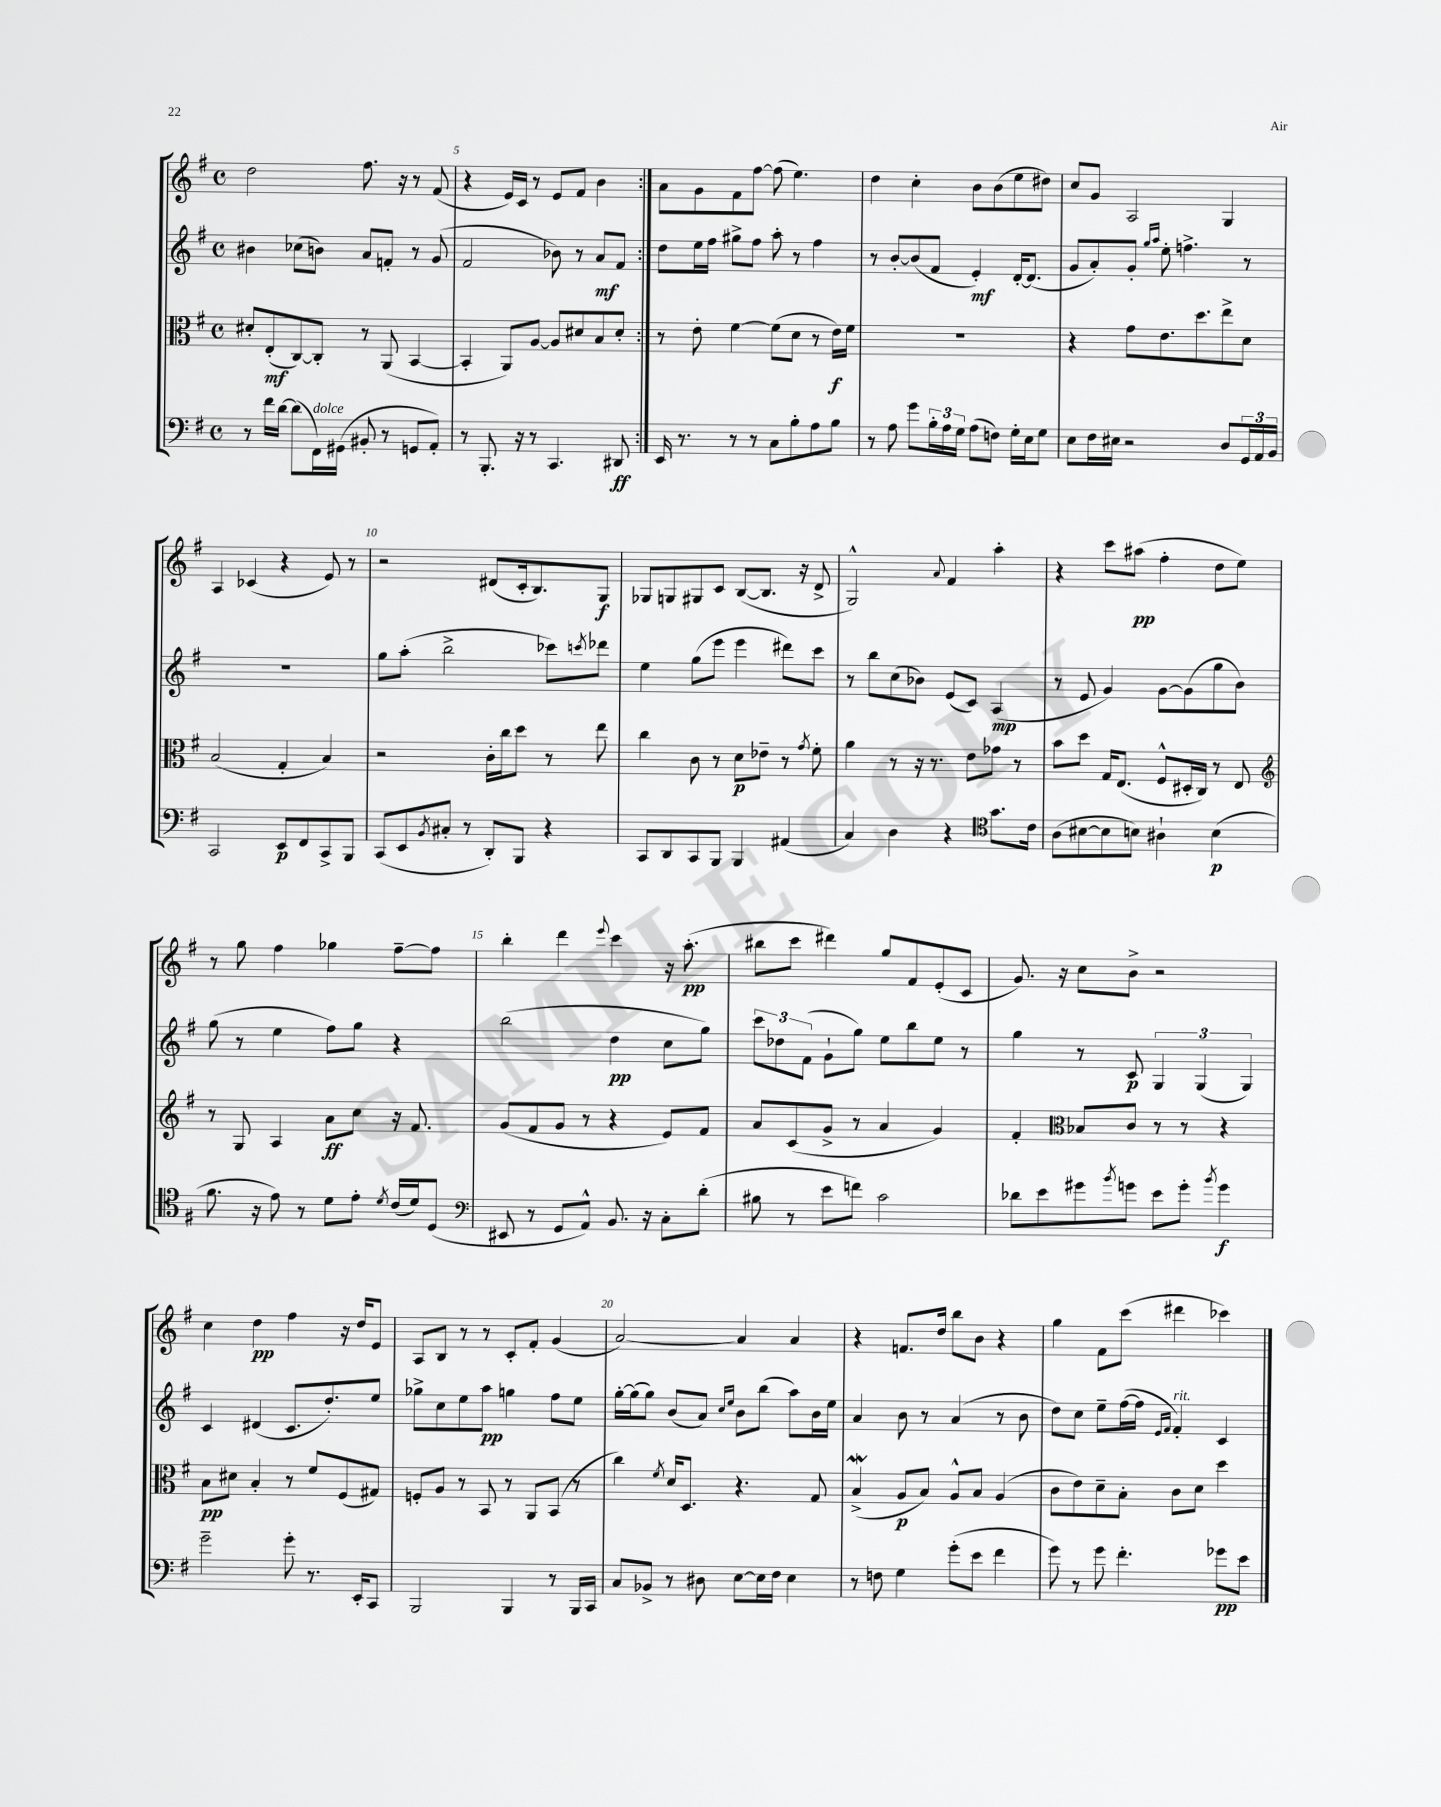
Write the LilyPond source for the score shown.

<<
\new StaffGroup <<
\new Staff = "s0" {
    \clef treble \key g \major \defaultTimeSignature \time 4/4
    \repeat volta 2 { d''2 fis''8. r16 r8 fis'8( |
    r4 e'16) c'16 r8 e'8 fis'8 b'4 | }
    a'8 g'8 fis'8 fis''8~ fis''8( e''4.) |
    d''4 c''4-. b'8 b'8( e''8 dis''8) |
    c''8 g'8 a2 g4 |
    a4 ces'4( r4 e'8) r8 |
    r2 dis'8( c'16-. b8.) g8\f |
    ges8 g8 gis8 c'8 b8~( b8. r16 d'8-> |
    g2-^) \appoggiatura { a'8 } fis'4 a''4-. |
    r4 c'''8 ais''8\pp( fis''4-. d''8 e''8) |
    r8 g''8 fis''4 ges''4 fis''8~-- fis''8 |
    b''4-. d'''4 \appoggiatura { e'''8 } c'''4 r16 a''8.-.\pp( |
    bis''8 c'''8 dis'''4) g''8 fis'8 e'8-.( c'8 |
    g'8.) r16 c''8 b'8-> r2 |
    c''4 d''4\pp fis''4 r16 d''16 e'8 |
    a8 b8 r8 r8 c'8-. fis'8-. g'4( |
    a'2~) a'4 a'4 |
    r4 f'8. d''16 b''8 b'8 r4 |
    g''4 fis'8 c'''8( dis'''4 ces'''4) \bar "|." |
}
\new Staff = "s1" {
    \clef treble \key g \major \defaultTimeSignature \time 4/4
    \repeat volta 2 { bis'4 ces''8( b'8) a'8 f'8-. r8 g'8( |
    fis'2 bes'8) r8 a'8\mf fis'8 | }
    d''8 e''16 fis''16 gis''8-> fis''8 a''8-. r8 fis''4 |
    r8 b'8~-. b'8( fis'8 e'4-.\mf) d'16~-. d'8.( |
    g'8 a'8-.) g'8-. \grace { g''16 a''16 } e''8-. f''4.-> r8 |
    R1 |
    g''8 a''8-.( b''2-> ces'''8) \acciaccatura { c'''8 } des'''8 |
    e''4 g''8( e'''8 e'''4 dis'''8) c'''8 |
    r8 b''8 c''8( bes'8) e'8( c'8) a4\mp( |
    r8 e'8 g'4) g'8~ g'8( g''8 b'8) |
    g''8( r8 e''4 fis''8) g''8 r4 |
    b''2( d''4\pp c''8 g''8) |
    \tuplet 3/2 { c'''8 des''8 fis'8( } g'8-! g''8) e''8 b''8 e''8 r8 |
    g''4 r8 c'8\p \tuplet 3/2 { g4 g4( g4) } |
    c'4 dis'4( c'8. d''8.-.) e''8 |
    ges''8-> c''8 e''8 a''8\pp g''4 fis''8 e''8 |
    g''16~-. g''16( g''8) b'8( a'8) \grace { c''16 e''16 } b'8 b''8( a''8) b'16 e''16 |
    a'4 b'8 r8 a'4( r8 b'8 |
    d''8) c''8 e''8-- fis''16~( fis''16 \grace { e'16 fis'16 } fis'4-.^\markup { \italic "rit." }) c'4 \bar "|." |
}
\new Staff = "s2" {
    \clef alto \key g \major \defaultTimeSignature \time 4/4
    \repeat volta 2 { dis'8-. e8-.\mf( c8~) c8-. r8 a,8( b,4~ |
    b,4-. a,8) a8~ a8 dis'8 b8 dis'8-. | }
    r8 e'8-. fis'4~ fis'8( d'8 r8 e'16\f) fis'16 |
    R1 |
    r4 g'8 e'8. d''8. e''8-> d'8 |
    b2( g4-. b4) |
    r2 c'16-. c''16 d''8 r8 e''8 |
    c''4 c'8 r8 d'8\p ees'8-- r8 \acciaccatura { g'8 } fis'8-. |
    a'4 r8 r16 r8. e'8 ges'8 r8 |
    b'8 d''8 g16 e8.( fis8-^ dis16-. c16) r8 e8 |
    \clef treble r8 g8 a4 a'8\ff c''8 r16 fis'8. |
    g'8( fis'8 g'8 r8 r4 e'8) fis'8 |
    a'8 c'8( g'8-> r8 a'4 g'4) |
    fis'4-. \clef alto bes8 c'8 r8 r8 r4 |
    b8\pp dis'8 b4-. r8 fis'8 fis8( gis8) |
    f8-. a8 r8 b,8 r8 a,8 b,8( r8 |
    c''4) \acciaccatura { fis'8 } d'16 d8. r4. g8 |
    b4->\mordent( a8\p b8) a8-^ b8 a4( |
    c'8 e'8) d'8-- b8-. c'8 d'8 d''4 \bar "|." |
}
\new Staff = "s3" {
    \clef bass \key g \major \defaultTimeSignature \time 4/4
    \repeat volta 2 { r8 fis'16 d'16~ d'8( fis,16^\markup { \italic "dolce" }) gis,16( bis,8-. r8 g,8 a,8-.) |
    r8 b,,8.-. r16 r8 c,4. dis,8\ff | }
    e,16 r8. r8 r8 c8 b8-. a8 b8 |
    r8 a8 g'8 \tuplet 3/2 { b16-. a16 g16 } a8( f8) g16-. e16 g8 |
    e8 fis16 eis16 r2 d8 \tuplet 3/2 { g,16 a,16 b,16 } |
    c,2 e,8\p fis,8 c,8-> b,,8 |
    c,8( e,8 \acciaccatura { b,8 } cis8-. r8 d,8-.) b,,8 r4 |
    c,8 d,8 c,8 b,,8 b,,4 ais,4( |
    c4) d4 r4 \clef tenor g'8. c'16 |
    a8( bis8~ bis8 b8) ais4-! b4\p( |
    fis'8. r16 e'8) r8 d'8 e'8-. \acciaccatura { d'8 } c'16( d'16) d8( |
    \clef bass eis,8 r8 g,8 a,8-^) b,8. r16 c8-. d'8-.( |
    bis8 r8 e'8 f'8) c'2 |
    des'8 e'8 gis'8 \acciaccatura { b'8 } g'8 e'8 g'8-. \acciaccatura { b'8 } g'4\f |
    g'2-- g'8-. r8. e,16-. c,8 |
    b,,2 b,,4 r8 b,,16 c,16 |
    c8 bes,8-> r8 dis8 e8~ e16 fis16 e4 |
    r8 f8 g4 g'8-.( e'8 fis'4 |
    g'8) r8 g'8 fis'4.-. ges'8\pp e'8 \bar "|." |
}
>>
>>
\layout { \context { \Score currentBarNumber = #4 \override BarNumber.break-visibility = ##(#f #t #t) barNumberVisibility = #(every-nth-bar-number-visible 5) } }
